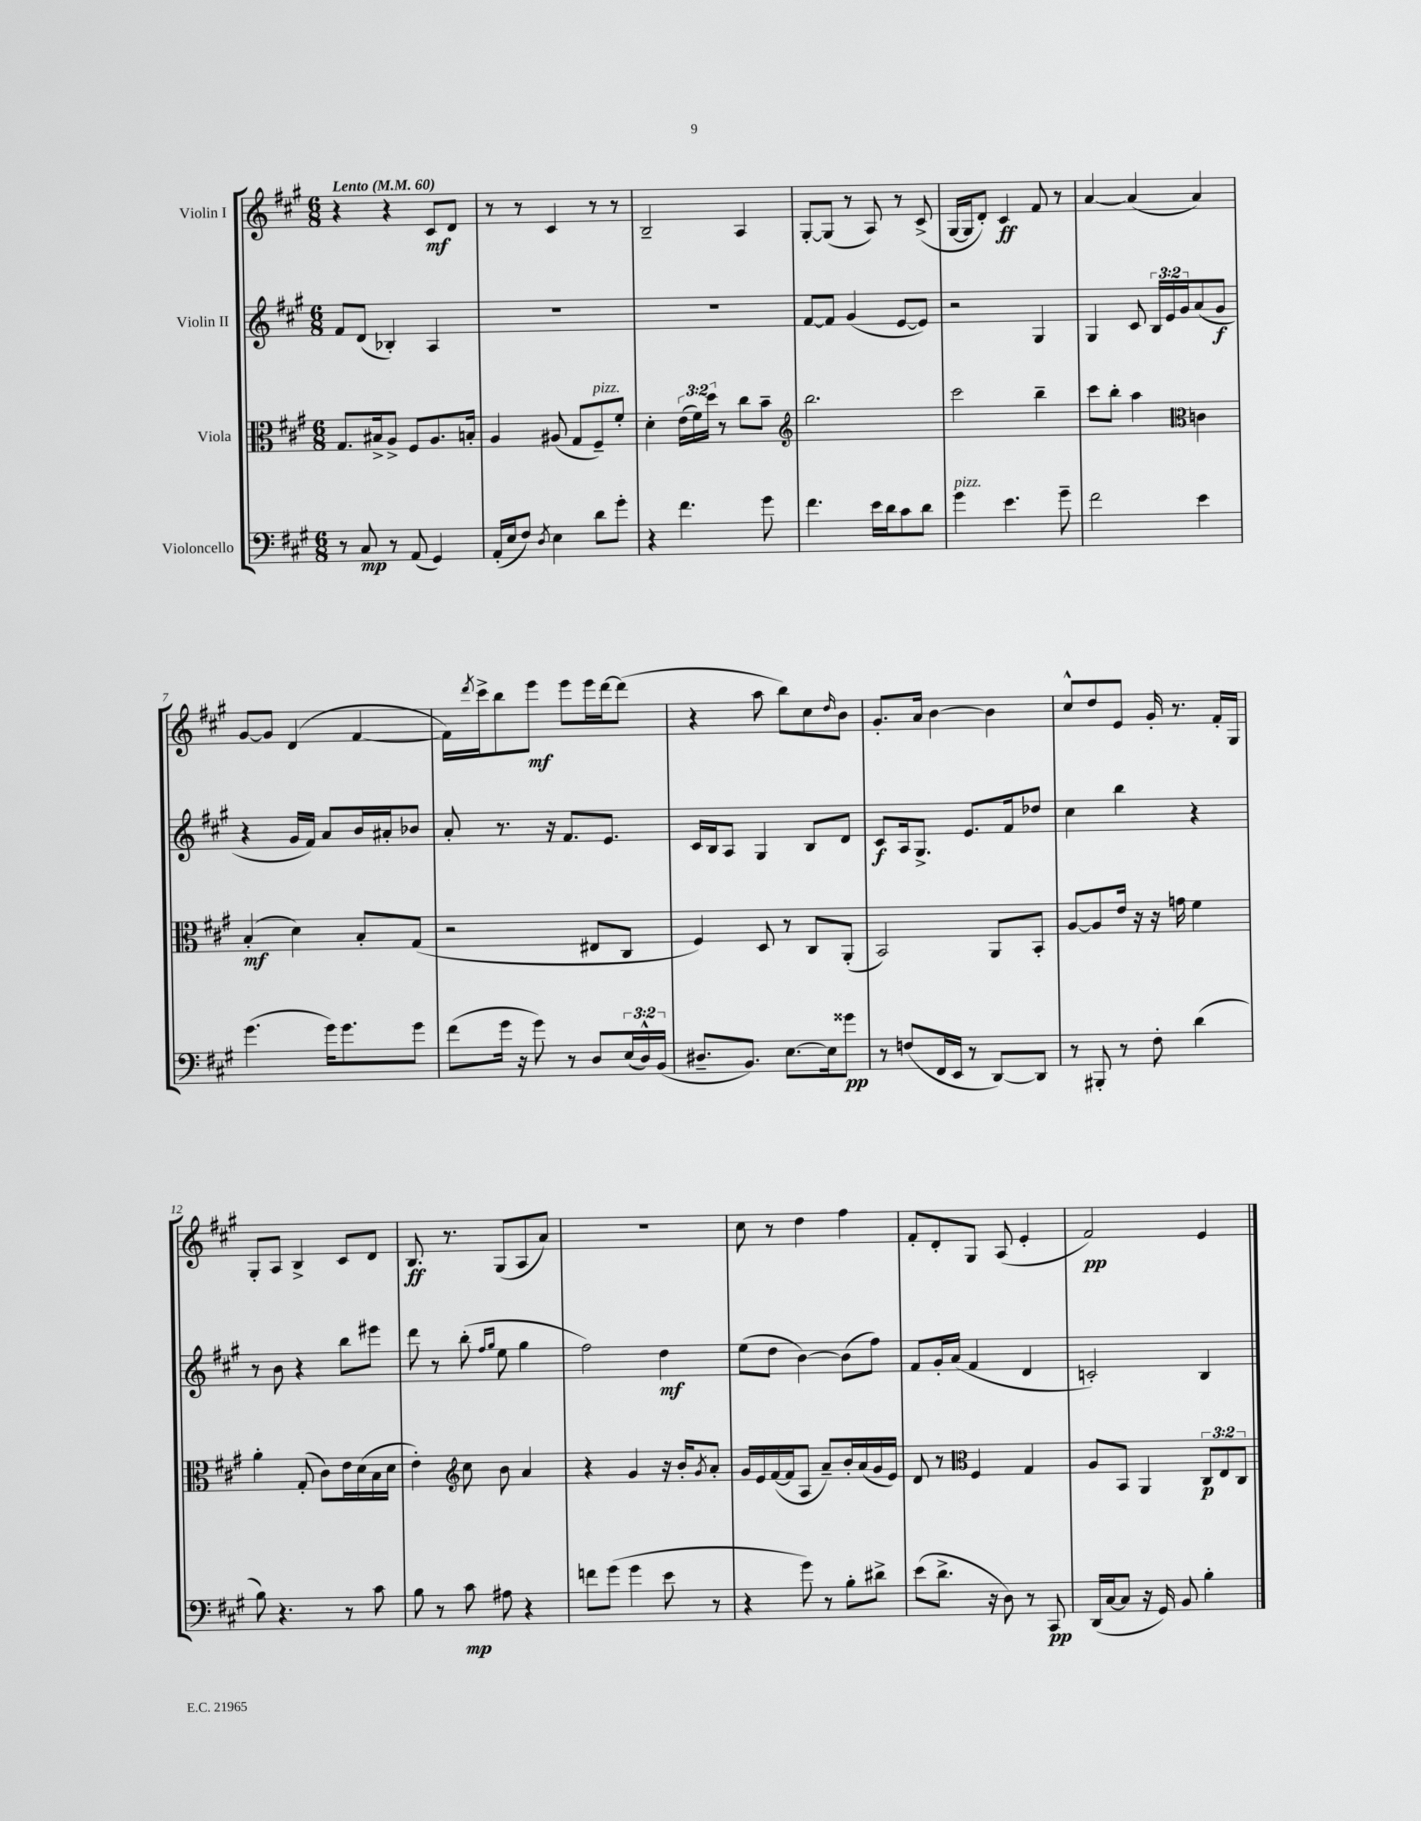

**kern	**kern	**kern	**kern
*staff4	*staff3	*staff2	*staff1
*clefF4	*clefC3	*clefG2	*clefG2
*k[f#c#g#]	*k[f#c#g#]	*k[f#c#g#]	*k[f#c#g#]
*M6/8	*M6/8	*M6/8	*M6/8
*MM60	*MM60	*MM60	*MM60
8r	8.G#	8f#	4r
8C#	.	(8d	.
.	16B#^	.	.
8r	8A^	4B-')	4r
(8AA	8F#	.	.
4GG#)	8.A	4A	8c#
.	.	.	8d
.	16B'	.	.
=	=	=	=
(16AA'	4A	2.r	8r
16E	.	.	.
8F#)	.	.	8r
8qD	.	.	.
4E	(8A#	.	4c#
.	8G#	.	.
8d	8F#~)	.	8r
8g#'	8f#'	.	8r
=	=	=	=
4r	4d'	2.r	2B~
4.f#	(24e	.	.
.	24f#)	.	.
.	24dd	.	.
.	8r	.	.
.	8cc#	.	4A
8g#	8b~	.	.
=	=	=	=
*	*clefG2	*	*
4.f#	2.bb	[8f#	[8G#'
.	.	8f#]	(8G#]
.	.	(4g#	8r
16e	.	.	8A)
16d	.	.	.
8c#	.	[8e	8r
8d	.	8e])	(8c#^
=	=	=	=
4g#	2ccc#	2r	[16G#
.	.	.	16G#]
.	.	.	8d')
4.e	.	.	4c#
.	4bb~	4G#	8f#
8g#~	.	.	8r
=	=	=	=
2f#	8ccc#	4G#	[4a
.	8bb'	.	.
.	4aa	8c#	(4a]
.	.	24B	.
.	.	24e	.
.	.	24g#	.
*	*clefC3	*	*
4e	4c	(8a	4a)
.	.	8g#	.
=	=	=	=
(4.g#	(4B'	4r	[8g#
.	.	.	8g#]
.	4d)	16g#	(4d
.	.	16f#)	.
16g#)	.	8a	.
8.g#	.	.	.
.	8B'	16b	[4f#
.	.	16a#'	.
8g#	(8G#	8b-	.
=	=	=	=
(8f#	2r	8a'	16f#])
.	.	.	8qddd
.	.	.	16ccc#^
16g#	.	8.r	8bb
16r	.	.	.
8g#)	.	.	8eee
.	.	16r	.
8r	.	8.f#	8eee
8D	8E#	.	16eee
.	.	8.e	[16ddd
(24E	8C#	.	(8ddd]
24D^^)	.	.	.
(24BB	.	.	.
=	=	=	=
8.D#~	4F#)	16c#	4r
.	.	16B	.
.	.	8A	.
8.BB)	.	.	.
.	8D	4G#	8aa
[8.E	8r	.	8bb)
.	8C#	8B	8cc#
16E]	.	.	.
.	.	.	16qqdd
8g##	(8AA'	8d	8b
=	=	=	=
8r	2BB)	8c#	8.g#'
(8F	.	16A	.
.	.	8.G#^	16a
16FF#	.	.	[4b
16EE	.	.	.
8r	.	8.e	.
[8DD)	8AA	.	4b]
.	.	16f#	.
8DD]	8BB'	8dd-	.
=	=	=	=
8r	[8A	4cc#	8cc#^^
8BBB#'	8A]	.	8dd
8r	16e	4bb	8e
.	16r	.	.
8F#'	16r	.	16g#'
.	16g	.	8.r
(4d	4f#	4r	.
.	.	.	16f#'
.	.	.	16G#
=	=	=	=
8B)	4a'	8r	8G#'
4.r	.	8b	8A
.	(8G#'	4r	4B^
.	8c#)	.	.
8r	16e	8bb	8c#
.	(16d	.	.
8c#	16B	8eee#	8d
.	16d	.	.
=	=	=	=
8B	4e')	8ddd	8.B
8r	.	8r	.
.	.	.	8.r
*	*clefG2	*	*
8c#	8cc#	(8bb'	.
.	.	16qqff#	.
.	.	16qqgg#	.
8A#	8b	8ee	(8G#
4r	4a	4gg#	8A
.	.	.	8a)
=	=	=	=
8f	4r	2ff#)	2.r
(8g#	.	.	.
4g#	4g#	.	.
8e	16r	4dd	.
.	16b'	.	.
.	8qg#	.	.
8r	8a'	.	.
=	=	=	=
4r	16g#	(8ee	8cc#
.	16e	.	.
.	([16f#	8dd	8r
.	16f#]	.	.
8g#)	8A	[4b)	4dd
8r	8a~)	.	.
8B'	16b'	(8b]	4ff#
.	(16a	.	.
8d#^	16g#	8ff#)	.
.	16e)	.	.
=	=	=	=
(8e	8d	8f#	8f#'
8.d^	8r	16g#'	8d'
.	.	(16a	.
*	*clefC3	*	*
.	4F#	4f#	8G#
16r	.	.	.
8D)	.	.	(8A
8r	4G#	4d	4e'
8CC#	.	.	.
=	=	=	=
(16DD	8A	2c')	2f#)
[16C#	.	.	.
8C#]	8BB	.	.
16r	4AA	.	.
16GG#)	.	.	.
8BB	.	.	.
4B'	12C#	4B	4e
.	12E	.	.
.	12C#	.	.
==	==	==	==
*-	*-	*-	*-
